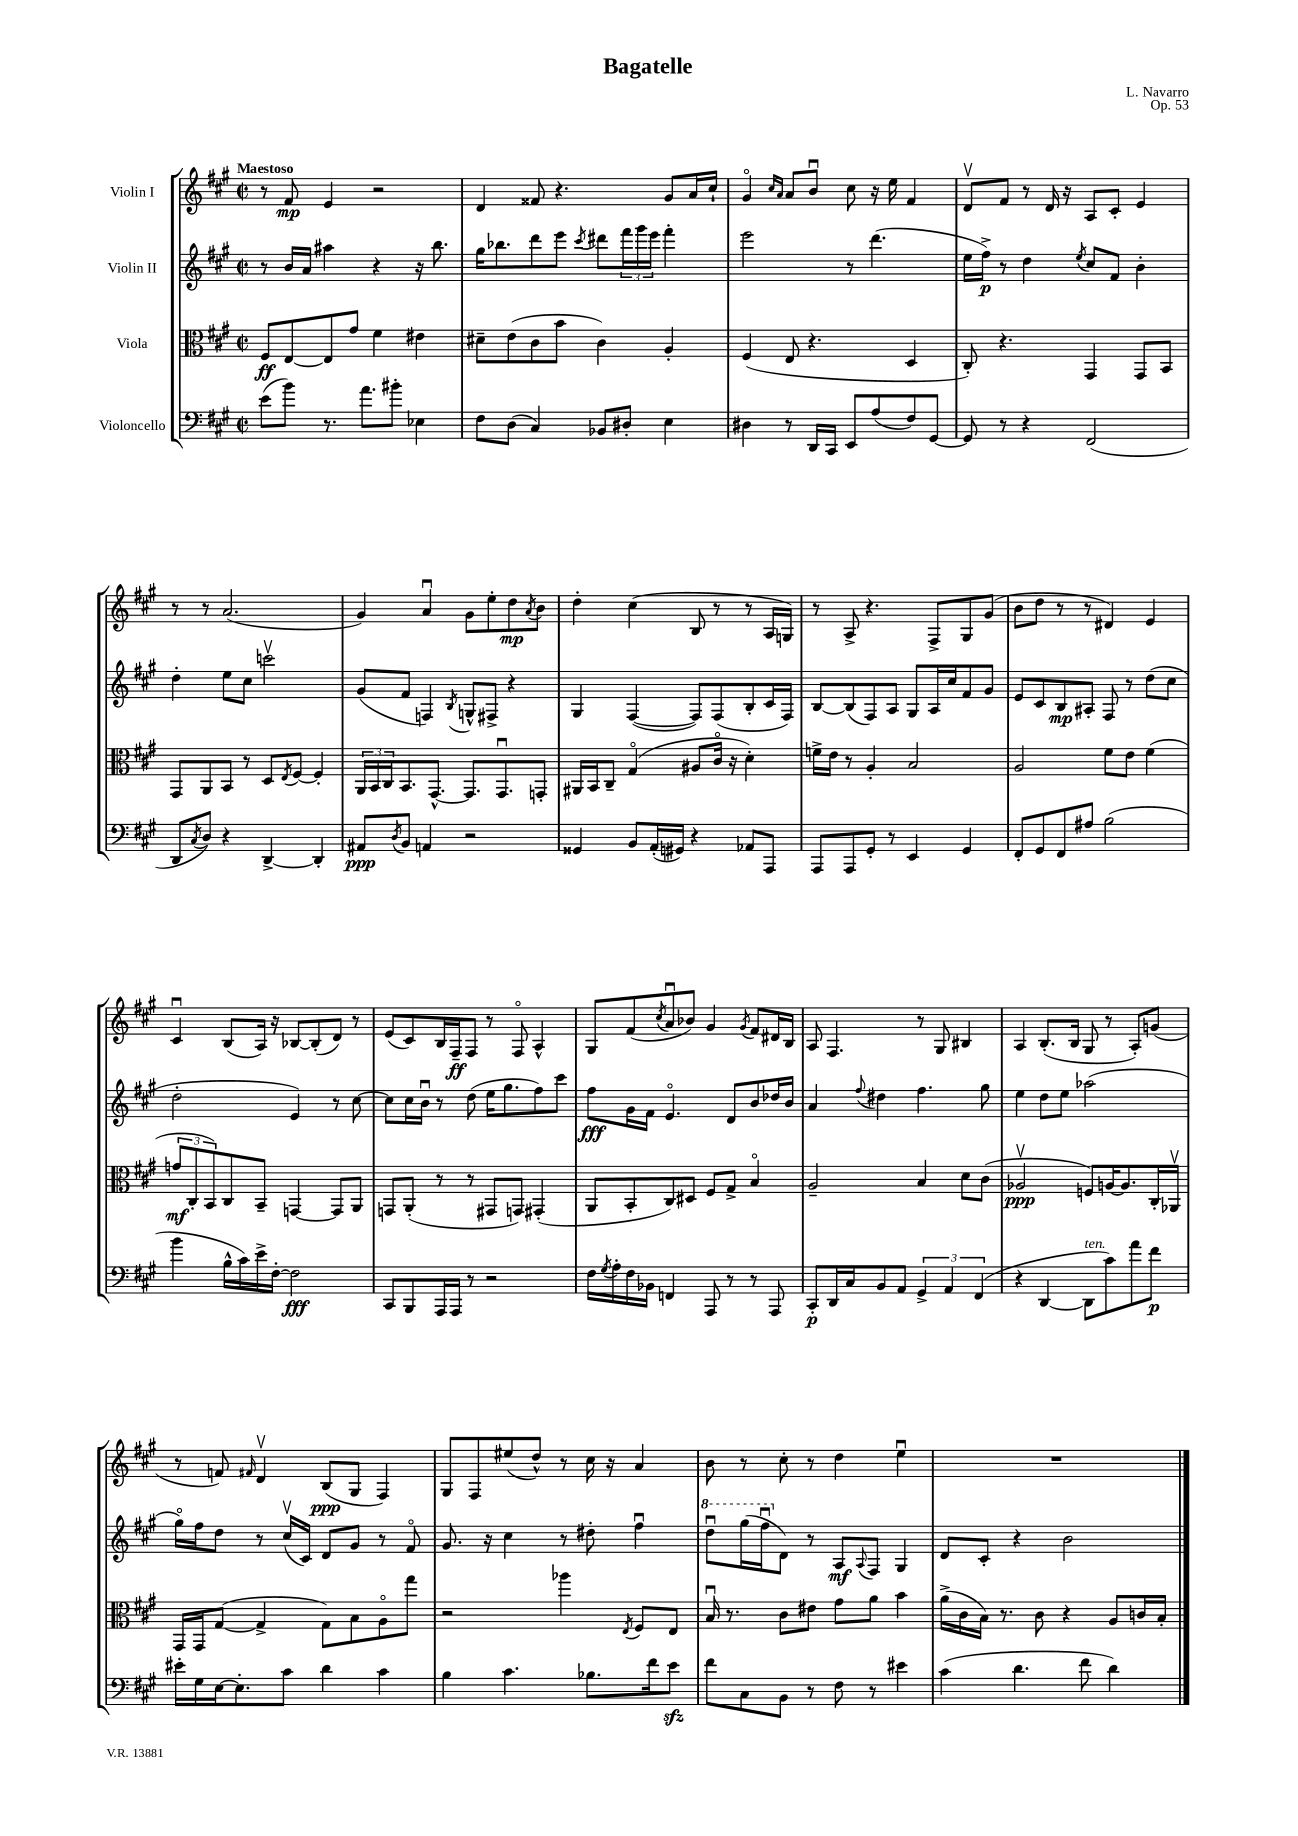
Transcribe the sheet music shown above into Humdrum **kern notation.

**kern	**kern	**kern	**kern
*staff4	*staff3	*staff2	*staff1
*clefF4	*clefC3	*clefG2	*clefG2
*k[f#c#g#]	*k[f#c#g#]	*k[f#c#g#]	*k[f#c#g#]
*M2/2	*M2/2	*M2/2	*M2/2
*met(c|)	*met(c|)	*met(c|)	*met(c|)
(8e\L	8F#/L	8r	8r
8b\J)	[8E/	16b/LL	8f#/
.	.	16a/JJ	.
8.r	8E/]	4aa#\	4e/
.	8g#/J	.	.
8.a\L	.	.	.
.	4f#\	4r	2r
8b#'\J	.	.	.
4E-\	4e#\	16r	.
.	.	8.bb\	.
=	=	=	=
8F#\L	8d#~\L	16gg#\LK	4d/
.	.	8.bb-\	.
(8D\J	(8e\	.	.
4C#/)	8c#\	8ddd\	8f##/
.	8b\J	8eee\J	4.r
.	.	8qccc#/	.
8BB-/L	4c#\)	8ddd#\L	.
8D#'/J	.	24fff#\L	.
.	.	24ggg#\	.
.	.	24eee\JJ	.
4E\	4A'/	4fff#'\	8g#/L
.	.	.	16a/L
.	.	.	16cc#`/JJ
=	=	=	=
4D#\	(4F#/	2eee\	4g#o/
.	.	.	16qqcc#/LL
.	.	.	16qqa/JJ
8r	8E/	.	8a/L
16DD/LL	4.r	.	8bu/J
16CC#/JJ	.	.	.
8EE/L	.	8r	8cc#\
(8A/	.	(4.ddd\	16r
.	.	.	16ee\
8F#/)	4D/	.	4f#/
[8GG#/J	.	.	.
=	=	=	=
8GG#/]	8C#'/)	16ee\LL	8dv/L
.	.	16ff#^\JJ)	.
8r	4.r	8r	8f#/J
4r	.	4dd\	8r
.	.	.	16d/
.	.	.	16r
.	.	8qee/	.
(2FF#/	4GG#/	8cc#/L	8A/L
.	.	8f#/J	8c#'/J
.	8GG#/L	4b'\	4e/
.	8BB/J	.	.
=	=	=	=
8DD/L	8GG#/L	4dd'\	8r
8qC#/	.	.	.
8D/J)	8AA/	.	8r
4r	8BB/J	8ee\L	(2.a/
.	8r	8cc#\J	.
[4DD^/	8D/L	2cccv\	.
.	8qE/	.	.
.	[8F#/J	.	.
4DD'/]	4F#'/]	.	.
=	=	=	=
8AA#/L	24AA/LL	(8g#/L	4g#/)
.	24BB/	.	.
.	24C#/J	.	.
8qD/	.	.	.
8BB/J	8.BB/	8f#/J	.
4AA/	.	4F/)	4au/
.	[8.GG#^^/J	.	.
.	.	8qB/	.
2r	8.GG#/]L	8G^^/L	8g#\L
.	.	8F#^/J	8ee'\
.	8.GG#u/	.	.
.	.	4r	8dd\
.	.	.	8qa/
.	8GG'/J	.	8b\J
=	=	=	=
4GG##/	16AA#/LL	4G#/	4dd'\
.	16BB/J	.	.
.	8C#~/J	.	.
8BB/L	(4G#o/	([4F#/	(4cc#\
(16AA'/L	.	.	.
16GG#/JJ)	.	.	.
4r	8A#/L	8F#/]L)	8B/
.	16c#o/Jk	(8F#/	8r
.	16r	.	.
8AA-/L	4d'\)	8B'/	8r
8AAA/J	.	16c#/L	16A/LL
.	.	16F#/JJ)	16G/JJ)
=	=	=	=
8AAA/L	16f^\LL	[8B/L	8r
.	16e\JJ	.	.
8AAA/	8r	(8B/]	8A^/
8GG#'/J	4A'/	8F#/)	4.r
8r	.	8A/J	.
4EE/	2B/	8G#/L	.
.	.	16A/L	8F#^/L
.	.	16cc#/J	.
4GG#/	.	8f#/	8G#/
.	.	8g#/J	(8g#/J
=	=	=	=
8FF#'/L	2A/	8e/L	8b\L
8GG#/	.	8c#/	8dd\J
8FF#/	.	8B/	8r
8A#/J	.	8A#'/J	8r
(2B\	8f#\L	8F#/	4d#/)
.	8e\J	8r	.
.	(4f#\	(8dd\L	4e/
.	.	8cc#\J	.
=	=	=	=
4b\	12g/L	2dd'\	4c#u/
.	12C#'/	.	.
.	12BB/)	.	.
16B^^\LL	8C#/	.	(8B/L
16c#\)	.	.	.
16e^\	8BB~/J	.	16A/Jk)
[16F#'\JJ	.	.	16r
2F#\]	[4GG/	4e/)	[8B-/L
.	.	.	(8B-'/]
.	8GG/]L	8r	8d/J)
.	8AA/J	[8cc#\	8r
=	=	=	=
8CC#/L	8GG/L	8cc#\]L	(8e/L
8BBB/	(8AA'/J	16cc#\L	8c#/)
.	.	16bu\JJ	.
16AAA/L	8r	8r	16B/L
16AAA/JJ	.	.	16F#~/J
8r	8r	(8dd\	8F#/J
2r	8GG#/L	16ee\LK	8r
.	.	8.gg#\	.
.	8GG/J)	.	8F#o/
.	(4GG#'/	8ff#\)	4A^^/
.	.	8ccc#\J	.
=	=	=	=
16F#\LL	8AA/L	8ff#\L	8G#/L
8qG#/	.	.	.
16A'\	.	.	.
16F#\	8BB'/	16g#\L	(8f#/
16BB-\JJ	.	16f#\JJ	.
.	.	.	8qcc#/
4FF/	8C#/)	4.eo/	8au/
.	8D#/J	.	8b-/J)
8AAA/	8F#/L	.	4g#/
8r	8G#^/J	8d/L	.
.	.	.	8qg#/
8r	4Bo/	8b/	8f#/L
8AAA/	.	16dd-/L	16d#/L
.	.	16b/JJ	16B/JJ
=	=	=	=
8CC#'/L	2A~/	4a/	8A/
16DD/L	.	.	4.F#/
16C#/J	.	.	.
.	.	8qqff#/	.
8BB/	.	4dd#\	.
8AA/J	.	.	.
6GG#^/	4B/	4.ff#\	8r
.	.	.	8G#/
6AA/	.	.	.
.	8d\L	.	4B#/
(6FF#/	.	.	.
.	(8c#\J	8gg#\	.
=	=	=	=
4r	2A-v/	4ee\	4A/
[4DD/	.	8dd\L	(8.B'/L
.	.	8ee\J	.
.	.	.	16B/Jk
8DD\]L	8F/L)	(2aa-\	8G#/
8c#\)	[16A/K	.	8r
.	8.A/]	.	.
8a\	.	.	8A'/L)
8f#\J	16C#'/L	.	(8g/J
.	16AA-v/JJ	.	.
=	=	=	=
16e#'\LL	16GG#/LL	16gg#o\LL)	8r
16G#\	16GG#/J	16ff#\J	.
[16E\J	([8G#/J	8dd\J	8f/)
8.E'\]	.	.	.
.	.	.	16qqf#/
.	4G#^/]	8r	4dv/
8c#\J	.	(16cc#v/LL	.
.	.	16c#/JJ)	.
4d\	8G#\L)	8d/L	(8B/L
.	8B\	8g#/J	8G#/J
4c#\	8Ao\	8r	4F#/)
.	8gg#\J	8f#o/	.
=	=	=	=
4B\	2r	8.g#/	8G#/L
.	.	.	8F#/
.	.	16r	.
4.c#\	.	4cc#\	(8ee#/
.	.	.	8dd^^/J)
.	4aa-\	8r	8r
8.B-\L	.	8dd#'\	16cc#\
.	.	.	16r
.	8qE/	.	.
.	8F#/L	4ff#u\	4a/
16f#\k	.	.	.
8e\J	8E/J	.	.
=	=	=	=
8f#\L	16Bu/	8dddu\L	8b\
.	8.r	.	.
8C#\	.	(16ggg#\L	8r
.	.	16fff#u\J	.
8BB\J	8c#\L	8d\J)	8cc#'\
8r	8e#\J	8r	8r
8F#\	8g#\L	8A/L	4dd\
.	.	8qqA/	.
8r	8a\J	8F#/J	.
4e#\	4b\	4G#/	4eeu\
=	=	=	=
(4c#\	(16a^\LL	8d/L	1r
.	16c#\	.	.
.	16B\JJ)	8c#'/J	.
.	8.r	.	.
4.d\	.	4r	.
.	8c#\	.	.
.	4r	2b\	.
8f#\	.	.	.
4d\)	8A/L	.	.
.	16c/L	.	.
.	16B'/JJ	.	.
==	==	==	==
*-	*-	*-	*-
